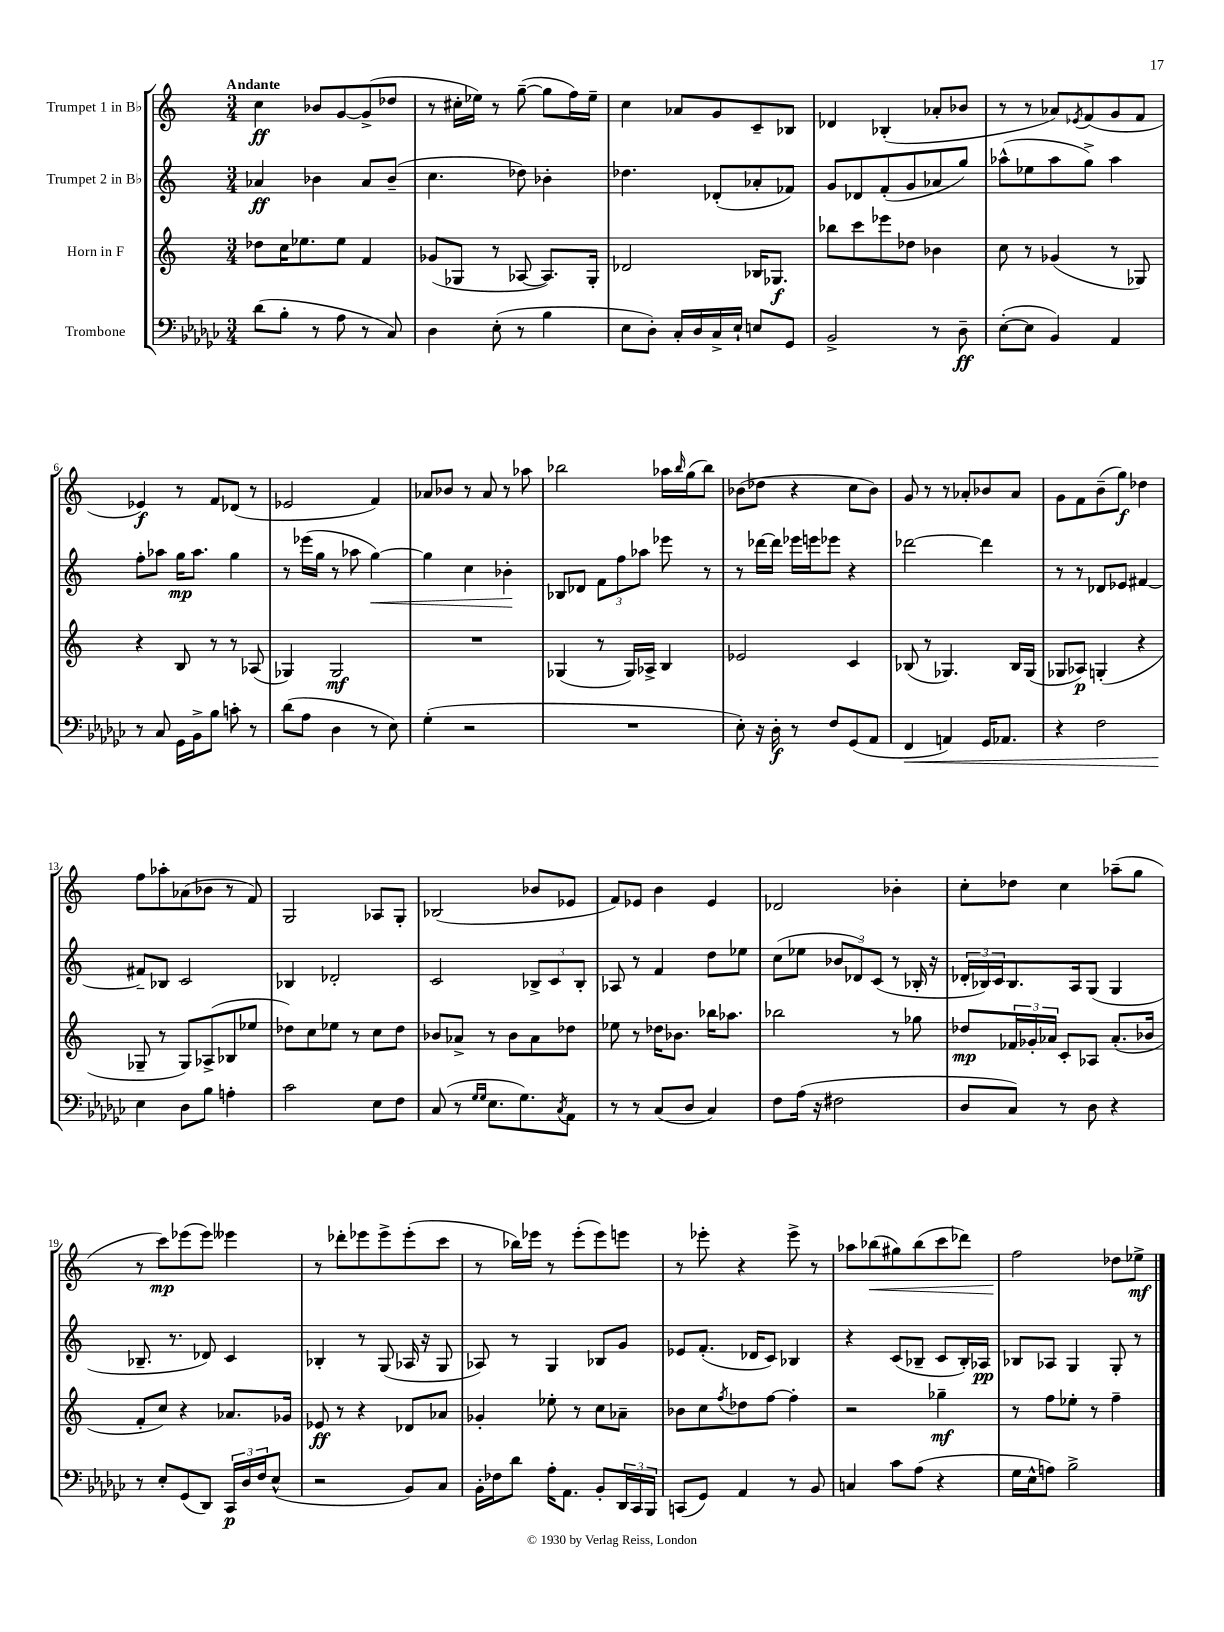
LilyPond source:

<<
\new StaffGroup <<
\new Staff = "s0" \with { instrumentName = "Trumpet 1 in Bb" } {
    \clef treble \key c \major \numericTimeSignature \time 3/4 \tempo "Andante"
    c''4\ff bes'8 g'8~ g'8->( des''8 |
    r8 cis''16-. ees''16) r8 g''8~--( g''8 f''16) ees''16-- |
    c''4 aes'8 g'8 c'8-- bes8 |
    des'4 bes4-.( aes'8-. bes'8 |
    r8 r8 aes'8) \acciaccatura { ees'8 } f'8( g'8 f'8 |
    ees'4\f) r8 f'8 des'8( r8 |
    ees'2 f'4) |
    aes'8 bes'8 r8 aes'8 r8 aes''8 |
    bes''2 aes''16 \grace { bes''16 } g''16( bes''8) |
    bes'8( des''8 r4 c''8 bes'8) |
    g'8 r8 r8 aes'8-. bes'8 aes'8 |
    g'8 f'8 b'8--( g''8\f) des''4 |
    f''8 aes''8-. aes'8( bes'8 r8 f'8) |
    g2 aes8 g8-. |
    bes2( bes'8 ees'8 |
    f'8) ees'8 b'4 ees'4 |
    des'2 bes'4-. |
    c''8-. des''8 c''4 aes''8--( g''8 |
    r8 c'''8\mp) ees'''8( ees'''8) eeses'''4 |
    r8 des'''8-. ees'''8 ees'''8-> ees'''8-.( c'''8 |
    r8 bes''16) ees'''16 r8 ees'''8-.( ees'''8) e'''8 |
    r8 ees'''8-. r4 ees'''8-> r8 |
    aes''8 bes''8\<( gis''8) bes''8( c'''8 des'''8) |
    f''2\! des''8 ees''8->\mf \bar "|." |
}
\new Staff = "s1" \with { instrumentName = "Trumpet 2 in Bb" } {
    \clef treble \key c \major \numericTimeSignature \time 3/4
    aes'4\ff bes'4 aes'8 bes'8--( |
    c''4. des''8) bes'4-. |
    des''4. des'8-.( aes'8-. fes'8) |
    g'8 des'8 f'8-.( g'8 aes'8 g''8) |
    aes''8-^( ees''8 aes''8 g''8->) aes''4 |
    f''8-. aes''8 g''16\mp aes''8. g''4 |
    r8 ees'''16( g''16 r8 aes''8 g''4~\<) |
    g''4 c''4 bes'4-.\! |
    bes8 des'8 \tuplet 3/2 { f'8 f''8 aes''8 } ees'''8 r8 |
    r8 des'''16~ des'''16 ees'''16 e'''16 ees'''8 r4 |
    des'''2~ des'''4 |
    r8 r8 des'8 ees'8 fis'4~ |
    fis'8-- bes8 c'2 |
    bes4 des'2-. |
    c'2 \tuplet 3/2 { bes8-> c'8 bes8-. } |
    aes8 r8 f'4 d''8 ees''8 |
    c''8( ees''8 \tuplet 3/2 { bes'8 des'8) c'8( } r8 bes16-. r16 |
    \tuplet 3/2 { des'16-. bes16) c'16 } bes8. a16 g8( g4 |
    bes8.-- r8. des'8) c'4 |
    bes4-. r8 g8( aes16 r16 g8 |
    aes8) r8 g4 bes8 g'8 |
    ees'8 f'8.-.( des'16 c'8) bes4 |
    r4 c'8( bes8-- c'8 bes16-.) aes16\pp |
    bes8 aes8 g4 g8-. r8 \bar "|." |
}
\new Staff = "s2" \with { instrumentName = "Horn in F" } {
    \clef treble \key c \major \numericTimeSignature \time 3/4
    des''8 c''16 ees''8. ees''8 f'4 |
    ges'8( ges8 r8 aes8~ aes8.) ges16-. |
    des'2 bes16 ges8.\f |
    bes''8 c'''8 ees'''8 des''8 bes'4 |
    c''8 r8 ges'4( r8 ges8) |
    r4 b8 r8 r8 aes8( |
    ges4) ges2\mf |
    R2. |
    ges4( r8 ges16) aes16-> b4 |
    ees'2 c'4 |
    bes8( r8 ges4.) bes16 ges16( |
    ges8 aes8\p) g4-.( r4 |
    ges8-- r8 ges8) aes8->( bes8 ees''8 |
    des''8) c''8 ees''8 r8 c''8 des''8 |
    bes'8 aes'8-> r8 bes'8 aes'8 des''8 |
    ees''8 r8 des''16 bes'8. bes''16 aes''8. |
    bes''2 r8 ges''8 |
    des''8\mp \tuplet 3/2 { fes'16 ges'16-. aes'16 } c'8-. aes8 aes'8.-.( bes'16 |
    f'8-. c''8) r4 aes'8. ges'16 |
    ees'8\ff r8 r4 des'8 aes'8 |
    ges'4-. ees''8-. r8 c''8 aes'8-- |
    bes'8 c''8 \acciaccatura { f''8 } des''8 f''8~ f''4-. |
    r2 ges''4--\mf |
    r8 f''8 ees''8-. r8 f''4-- \bar "|." |
}
\new Staff = "s3" \with { instrumentName = "Trombone" } {
    \clef bass \key ges \major \numericTimeSignature \time 3/4
    des'8( bes8-. r8 aes8 r8 ces8) |
    des4 ees8-.( r8 bes4 |
    ees8 des8-.) ces16-. des16 ces16-> ees16-! e8 ges,8 |
    bes,2-> r8 des8--\ff |
    ees8~-.( ees8 bes,4) aes,4 |
    r8 ces8 ges,16 bes,16-> bes8 c'8-. r8 |
    des'8( aes8 des4 r8 ees8) |
    ges4-.( r2 |
    R2. |
    ees8-.) r16 des16-.\f r8 f8 ges,8( aes,8 |
    f,4\< a,4) ges,16 aes,8. |
    r4 f2 |
    ees4\! des8 bes8 a4-. |
    ces'2 ees8 f8 |
    ces8( r8 \grace { ges16 ges16 } ees8. ges8.) \acciaccatura { ces8 } aes,8 |
    r8 r8 ces8( des8 ces4) |
    f8 aes16( r16 fis2 |
    des8 ces8) r8 des8 r4 |
    r8 ees8-. ges,8( des,8) \tuplet 3/2 { ces,16\p des16 f16 } ees8-^( |
    r2 bes,8) ces8 |
    bes,16-. fes16 des'8 aes16-. aes,8. bes,8-. \tuplet 3/2 { des,16 ces,16 bes,,16 } |
    c,8( ges,8) aes,4 r8 bes,8 |
    c4 ces'8 aes8( r4 |
    ges16 ees16-^ a8) bes2-> \bar "|." |
}
>>
>>
